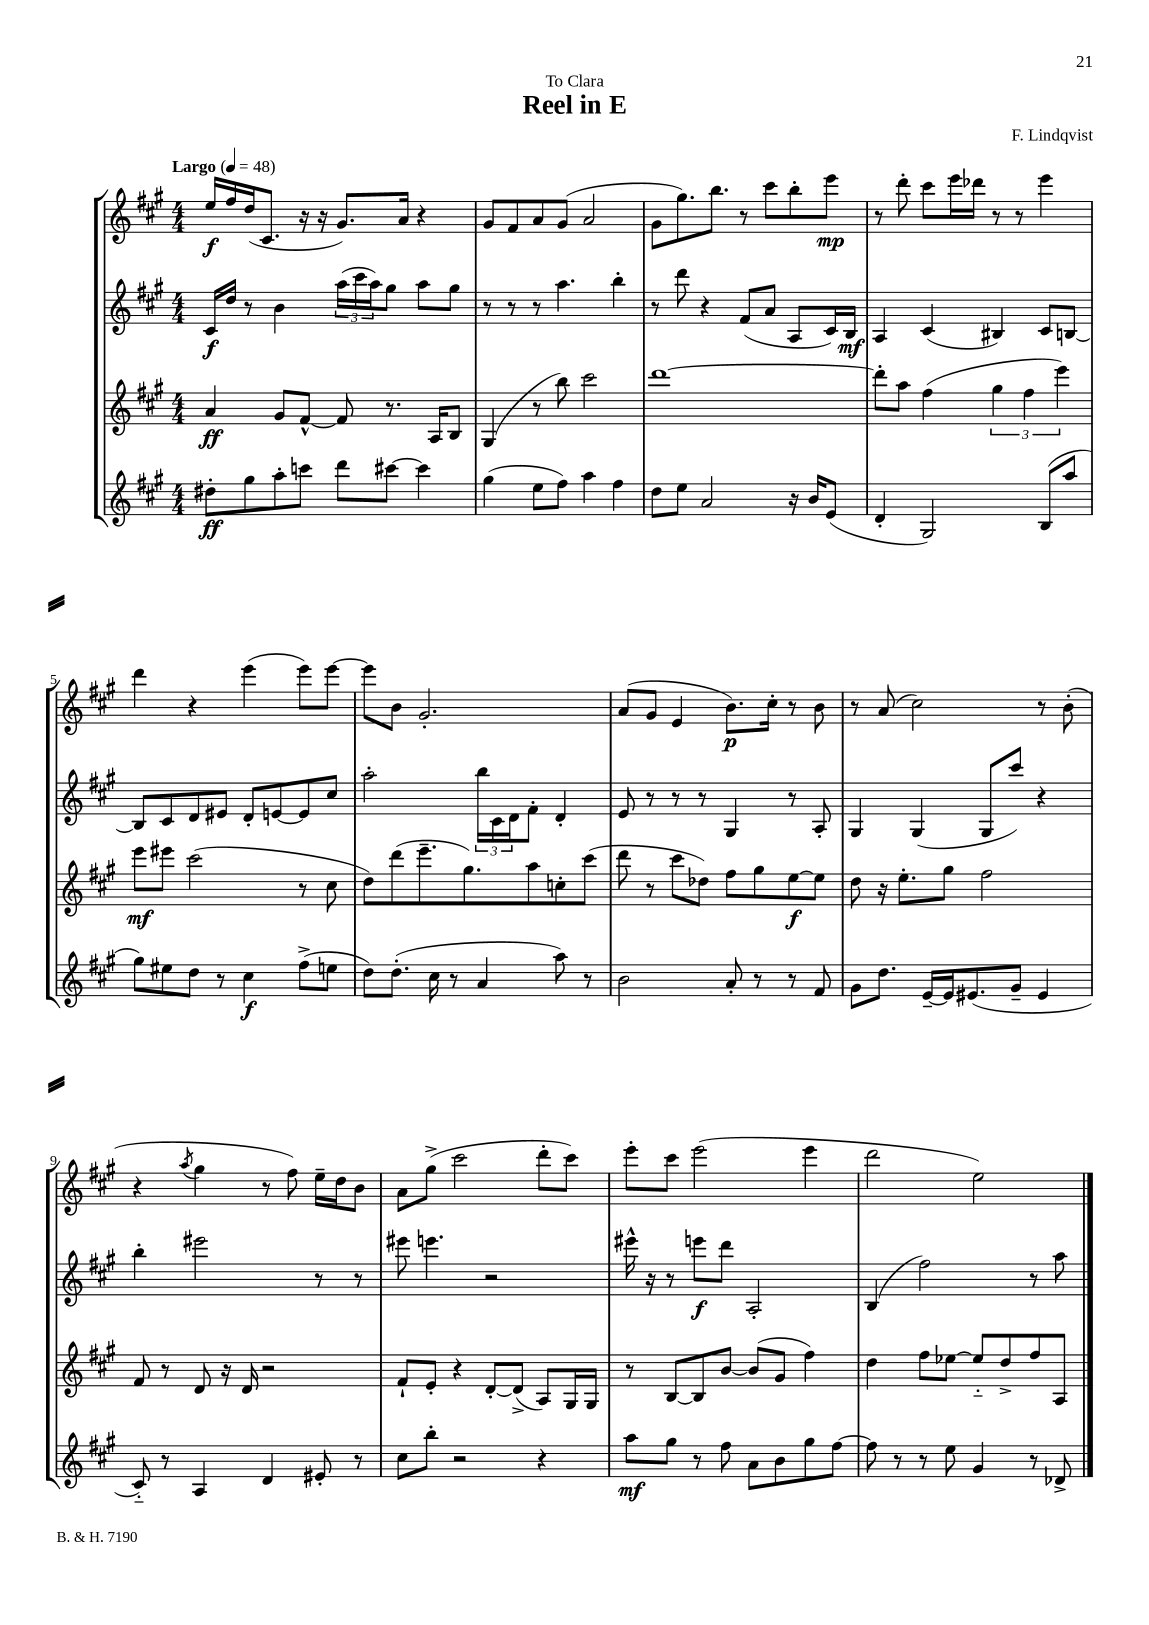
\header { title = "Reel in E" composer = "F. Lindqvist" dedication = "To Clara" }
<<
\new StaffGroup <<
\new Staff = "s0" {
    \clef treble \key a \major \numericTimeSignature \time 4/4 \tempo "Largo" 4 = 48
    e''16\f fis''16 d''16( cis'8. r16 r16 gis'8.) a'16 r4 |
    gis'8 fis'8 a'8 gis'8( a'2 |
    gis'8 gis''8.) b''8. r8 cis'''8 b''8-. e'''8\mp |
    r8 d'''8-. cis'''8 e'''16 des'''16 r8 r8 e'''4 |
    d'''4 r4 e'''4( e'''8) e'''8~ |
    e'''8 b'8 gis'2.-. |
    a'8( gis'8 e'4 b'8.\p) cis''16-. r8 b'8 |
    r8 a'8( cis''2) r8 b'8-.( |
    r4 \acciaccatura { a''8 } gis''4 r8 fis''8) e''16-- d''16 b'8 |
    a'8 gis''8->( cis'''2 d'''8-. cis'''8) |
    e'''8-. cis'''8 e'''2( e'''4 |
    d'''2 e''2) \bar "|." |
}
\new Staff = "s1" {
    \clef treble \key a \major \numericTimeSignature \time 4/4
    cis'16\f d''16 r8 b'4 \tuplet 3/2 { a''16( cis'''16 a''16) } gis''8 a''8 gis''8 |
    r8 r8 r8 a''4. b''4-. |
    r8 d'''8 r4 fis'8( a'8 a8 cis'16) b16\mf |
    a4 cis'4( bis4) cis'8 b8~ |
    b8 cis'8 d'8 eis'8 d'8-. e'8~ e'8 cis''8 |
    a''2-. \tuplet 3/2 { b''16 cis'16 d'16 } fis'8-. d'4-. |
    e'8 r8 r8 r8 gis4 r8 a8-. |
    gis4 gis4( gis8 cis'''8) r4 |
    b''4-. eis'''2 r8 r8 |
    eis'''8 e'''4. r2 |
    eis'''16-^ r16 r8 e'''8\f d'''8 a2-. |
    b4( fis''2) r8 a''8 \bar "|." |
}
\new Staff = "s2" {
    \clef treble \key a \major \numericTimeSignature \time 4/4
    a'4\ff gis'8 fis'8~-^ fis'8 r8. a16 b8 |
    gis4( r8 b''8) cis'''2 |
    d'''1~ |
    d'''8-. a''8 fis''4( \tuplet 3/2 { gis''4 fis''4 e'''4) } |
    e'''8\mf eis'''8 cis'''2( r8 cis''8 |
    d''8) d'''8( e'''8.-- gis''8.) a''8 c''8-. cis'''8( |
    d'''8 r8 cis'''8 des''8) fis''8 gis''8 e''8~\f e''8 |
    d''8 r16 e''8.-. gis''8 fis''2 |
    fis'8 r8 d'8 r16 d'16 r2 |
    fis'8-! e'8-. r4 d'8~-. d'8->( a8) gis16 gis16 |
    r8 b8~ b8 b'8~ b'8( gis'8 fis''4) |
    d''4 fis''8 ees''8~ ees''8-_ d''8-> fis''8 a8 \bar "|." |
}
\new Staff = "s3" {
    \clef treble \key a \major \numericTimeSignature \time 4/4
    dis''8-.\ff gis''8 a''8-. c'''8 d'''8 cis'''8~ cis'''4 |
    gis''4( e''8 fis''8) a''4 fis''4 |
    d''8 e''8 a'2 r16 b'16 e'8( |
    d'4-. gis2) b8( a''8 |
    gis''8) eis''8 d''8 r8 cis''4\f fis''8->( e''8 |
    d''8) d''8.-.( cis''16 r8 a'4 a''8) r8 |
    b'2 a'8-. r8 r8 fis'8 |
    gis'8 d''8. e'16~-- e'16 eis'8.( gis'8-- eis'4 |
    cis'8-_) r8 a4 d'4 eis'8-. r8 |
    cis''8 b''8-. r2 r4 |
    a''8\mf gis''8 r8 fis''8 a'8 b'8 gis''8 fis''8~ |
    fis''8 r8 r8 e''8 gis'4 r8 des'8-> \bar "|." |
}
>>
>>
